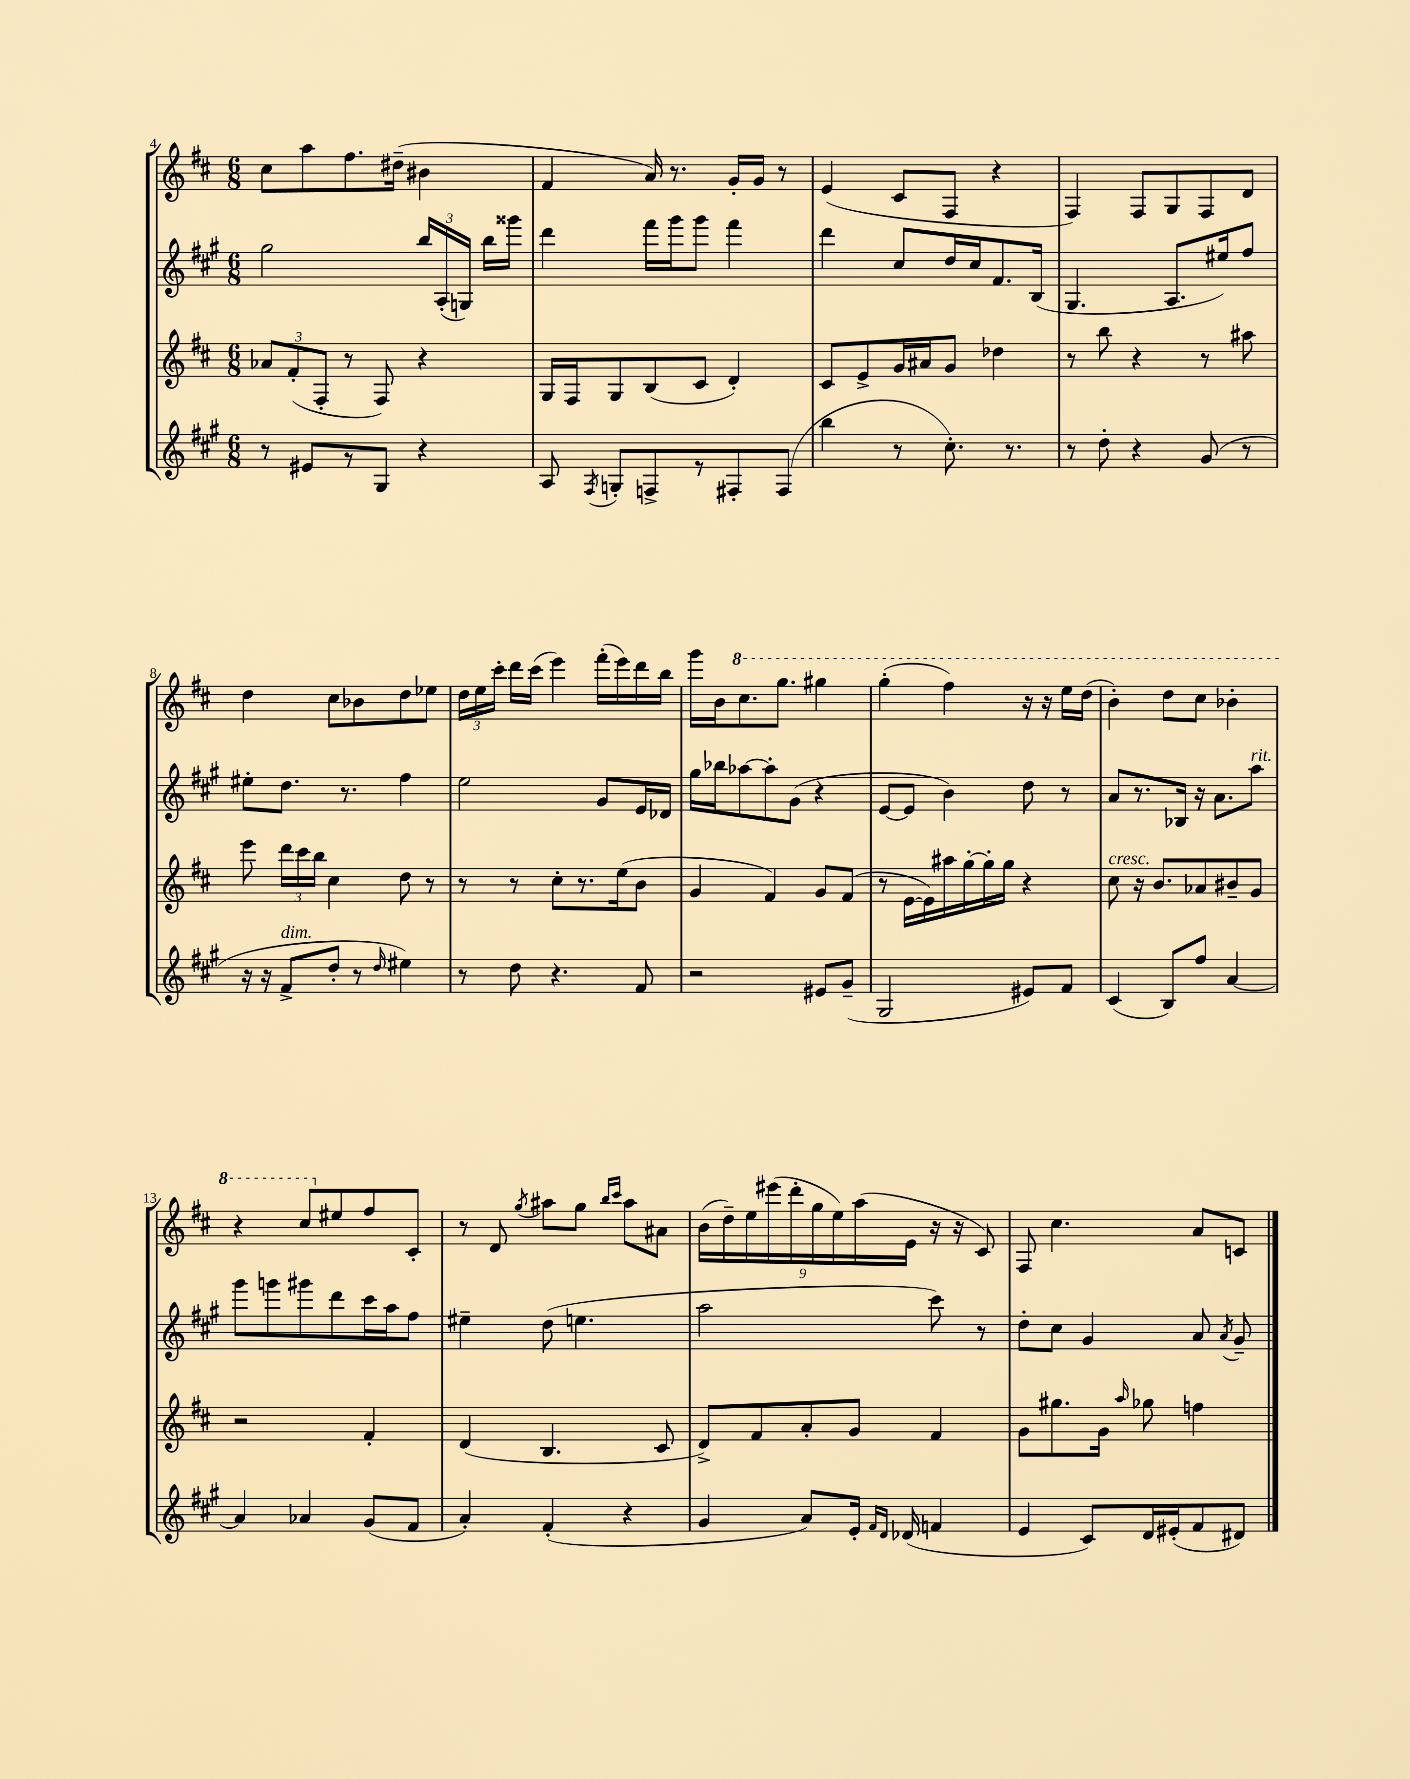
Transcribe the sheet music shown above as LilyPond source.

<<
\new StaffGroup <<
\new Staff = "s0" {
    \clef treble \key d \major \numericTimeSignature \time 6/8
    \autoBeamOff cis''8[ a''8 fis''8. dis''16]--( bis'4 |
    fis'4 a'16) r8. g'16[-. g'16] r8 |
    e'4( cis'8[ fis8] r4 |
    fis4) fis8[ g8 fis8 d'8] |
    d''4 cis''8[ bes'8 d''8 ees''8] |
    \tuplet 3/2 { d''16[ e''16 cis'''16]-. } d'''16[ cis'''16]( e'''4) fis'''16[-.( e'''16) d'''16 b''16] |
    g'''16[ b'16 \ottava #1 cis'''8. g'''8.] gis'''4 |
    g'''4-.( fis'''4) r16 r16 e'''16[ d'''16]( |
    b''4-.) d'''8[ cis'''8] bes''4-. |
    r4 cis'''8[ \ottava #0 eis''8 fis''8 cis'8]-. |
    r8 d'8 \acciaccatura { g''8 } ais''8[ g''8] \grace { b''16[ cis'''16] } ais''8[ ais'8] |
    \tuplet 9/8 { b'16[( d''16--) e''16 eis'''16( d'''16-. g''16 e''16) a''16( e'16] } r16 r16 cis'8) |
    fis8 cis''4. a'8[ c'8] \bar "|." |
}
\new Staff = "s1" {
    \clef treble \key a \major \numericTimeSignature \time 6/8
    \autoBeamOff gis''2 \tuplet 3/2 { b''16[ a16-.( g16]) } b''16[ gisis'''16] |
    d'''4 fis'''16[ gis'''16 gis'''8] fis'''4 |
    d'''4 cis''8[ d''16 cis''16 fis'8. b16]( |
    gis4. a8.[ eis''16) fis''8] |
    eis''8[-. d''8.] r8. fis''4 |
    e''2 gis'8[ e'16 des'16] |
    gis''16[ bes''16 aes''8~ aes''8-. gis'8]( r4 |
    e'8[~ e'8] b'4) d''8 r8 |
    a'8[ r8. bes16] r16 a'8.[ a''8]^\markup { \italic "rit." } |
    gis'''8[ g'''8 gis'''8 d'''8 cis'''16 a''16 fis''8] |
    eis''4-- d''8( e''4. |
    a''2 cis'''8) r8 |
    d''8[-. cis''8] gis'4 a'8 \acciaccatura { a'8 } gis'8-- \bar "|." |
}
\new Staff = "s2" {
    \clef treble \key d \major \numericTimeSignature \time 6/8
    \autoBeamOff \tuplet 3/2 { aes'8[ fis'8-.( fis8]-. } r8 fis8) r4 |
    g16[ fis16 g8 b8( cis'8] d'4-.) |
    cis'8[ e'8-> g'16 ais'16 g'8] des''4 |
    r8 b''8 r4 r8 ais''8 |
    e'''8 \tuplet 3/2 { d'''16[ cis'''16 b''16] } cis''4 d''8 r8 |
    r8 r8 cis''8[-. r8. e''16( b'8] |
    g'4 fis'4) g'8[ fis'8]( |
    r8 e'16[~ e'16) ais''16 g''16~-. g''16-. g''16] r4 |
    cis''8^\markup { \italic "cresc." } r16 b'8.[ aes'8 bis'8-- g'8] |
    r2 fis'4-. |
    d'4( b4. cis'8 |
    d'8[->) fis'8 a'8-. g'8] fis'4 |
    g'8[ gis''8. g'16] \grace { a''16 } ges''8 f''4 \bar "|." |
}
\new Staff = "s3" {
    \clef treble \key a \major \numericTimeSignature \time 6/8
    \autoBeamOff r8 eis'8[ r8 gis8] r4 |
    a8 \acciaccatura { fis8 } g8[-. f8-> r8 fis8-. fis8]( |
    b''4 r8 cis''8.-.) r8. |
    r8 d''8-. r4 gis'8( r8 |
    r16 r16 fis'8[->^\markup { \italic "dim." } d''8]-. r8 \grace { d''16 } eis''4) |
    r8 d''8 r4. fis'8 |
    r2 eis'8[ gis'8]--( |
    gis2 eis'8[) fis'8] |
    cis'4( b8[) fis''8] a'4~ |
    a'4 aes'4 gis'8[( fis'8] |
    a'4-.) fis'4-.( r4 |
    gis'4 a'8[) e'16]-. \grace { fis'16[ d'16] } des'16( f'4 |
    e'4 cis'8[) d'16 eis'16-.( fis'8 dis'8]) \bar "|." |
}
>>
>>
\layout { \context { \Score currentBarNumber = #4 } }
